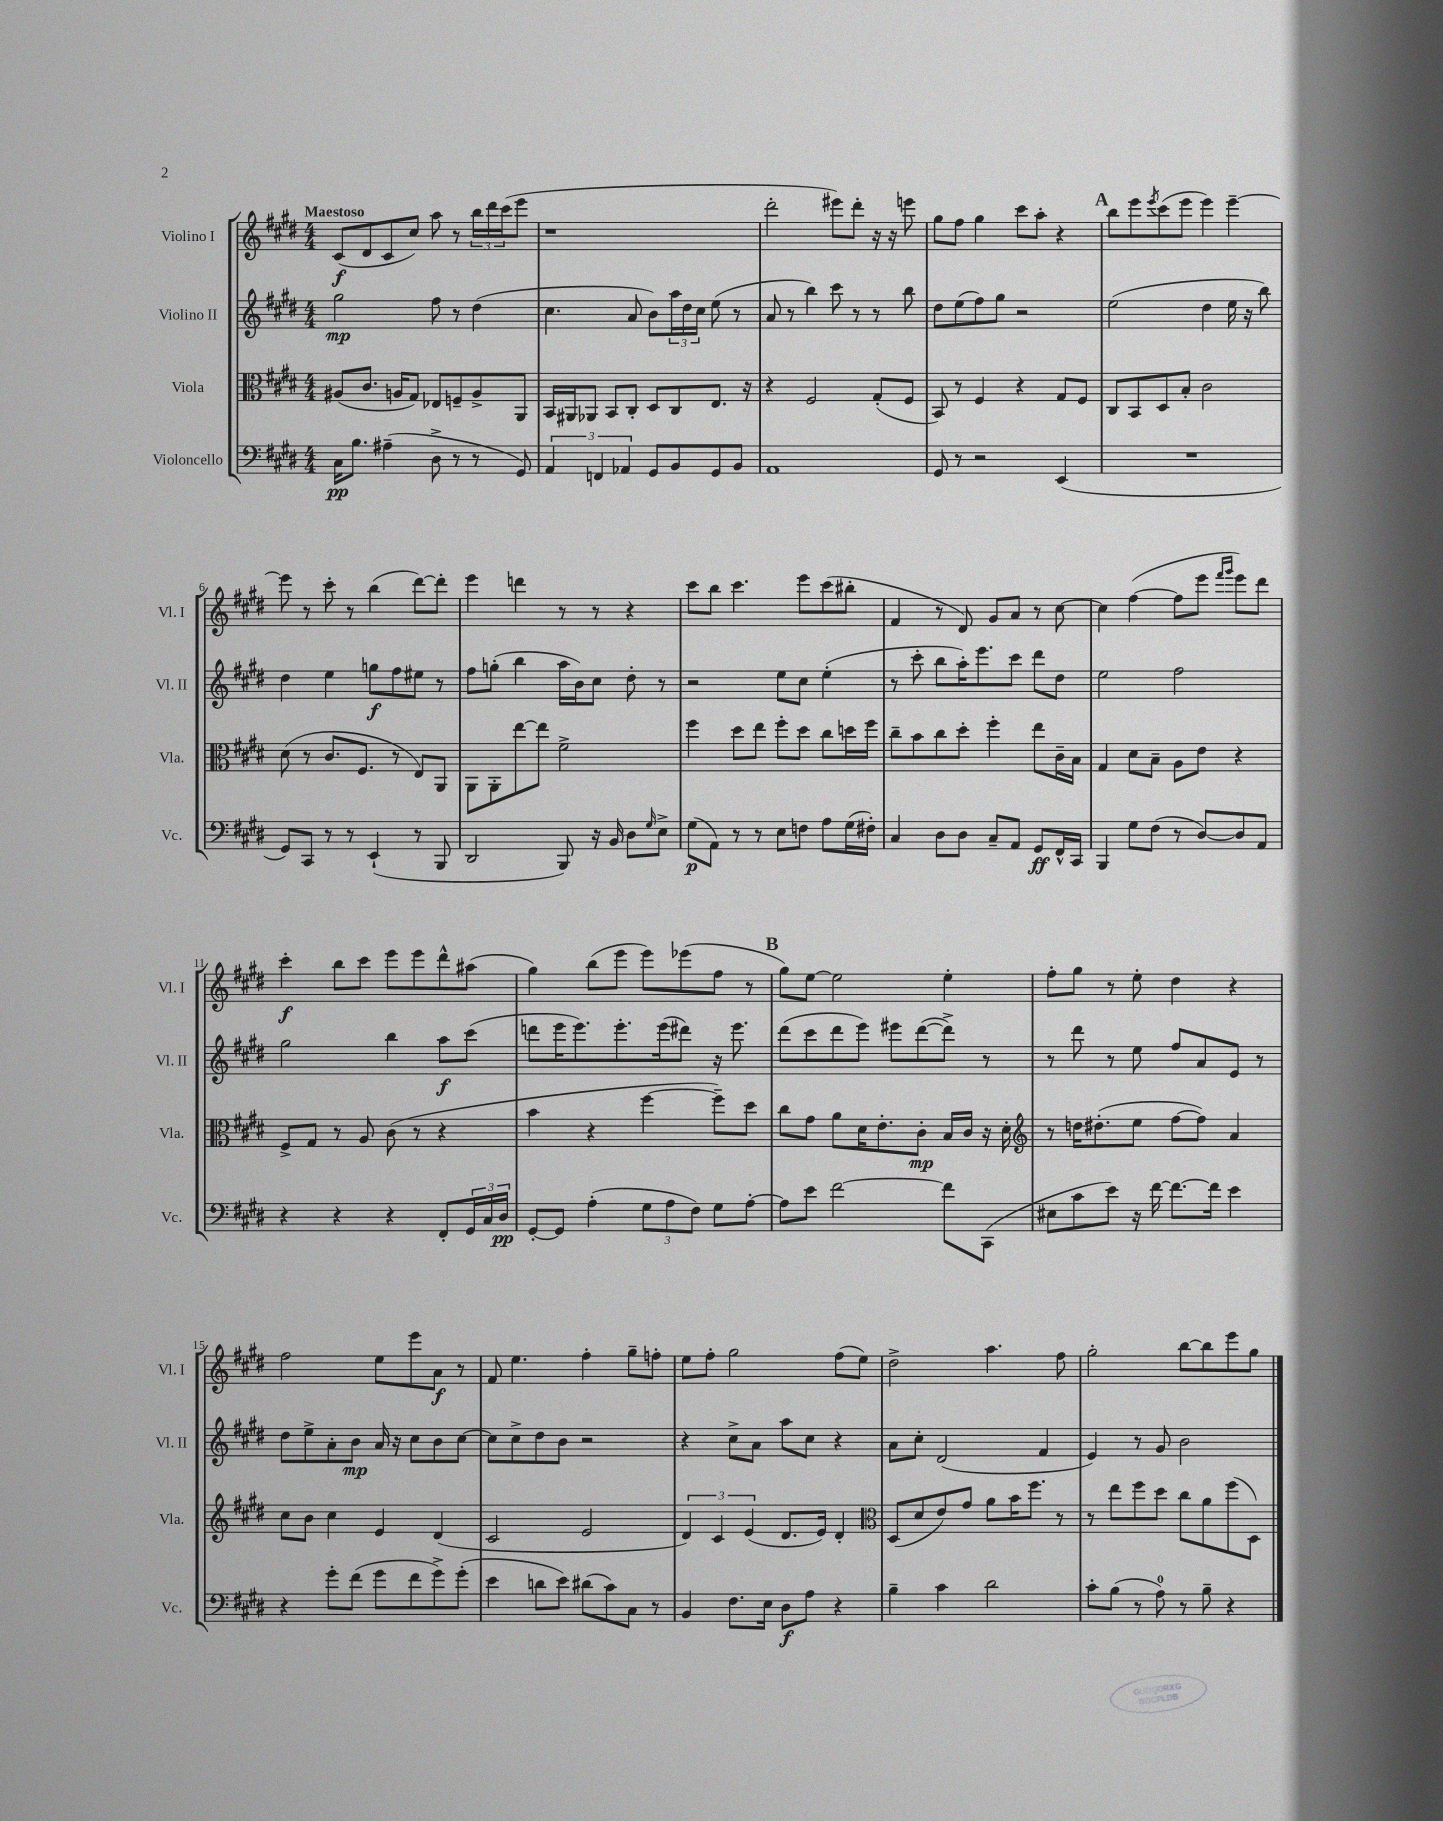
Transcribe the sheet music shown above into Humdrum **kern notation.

**kern	**kern	**kern	**kern
*staff4	*staff3	*staff2	*staff1
*clefF4	*clefC3	*clefG2	*clefG2
*k[f#c#g#d#]	*k[f#c#g#d#]	*k[f#c#g#d#]	*k[f#c#g#d#]
*M4/4	*M4/4	*M4/4	*M4/4
16C#	(8A#	2gg#	(8c#
8.B	.	.	.
.	8.c#	.	8d#
(4A#~	.	.	8c#
.	16A	.	.
.	8G#)	.	8cc#)
8D#^	8E-	8ff#	8aa
8r	8F~	8r	8r
8r	8A^	(4dd#	24bb
.	.	.	24ddd#
.	.	.	(24ccc#
8GG#)	8AA	.	8eee
=	=	=	=
6AA	16BB	4.cc#	1r
.	16AA#	.	.
.	8AA-	.	.
6FF	.	.	.
.	8BB	.	.
6AA-	.	.	.
.	8C#'	8a	.
8GG#	8D#	8b)	.
8BB	8C#	24aa	.
.	.	24dd#	.
.	.	24cc#	.
8GG#	8.E	(8ee	.
8BB	.	8r	.
.	16r	.	.
=	=	=	=
1AA	4r	8a	2ddd#'
.	.	8r	.
.	2F#	4bb)	.
.	.	8ccc#	8eee#)
.	.	8r	8ddd#'
.	(8G#'	8r	16r
.	.	.	16r
.	8F#	8bb	8eee
=	=	=	=
8GG#	8BB)	8dd#	8gg#
8r	8r	(8ee	8ff#
2r	4F#	8ff#)	4gg#
.	.	8gg#	.
.	4r	2r	8ccc#
.	.	.	8aa'
(4EE	8G#	.	4r
.	8F#	.	.
=	=	=	=
1r	8C#	(2ee	8bb
.	8BB	.	8eee
.	.	.	8qeee
.	8D#	.	(8ccc#
.	8B'	.	8eee
.	2c#	4dd#	4eee)
.	.	16ee	[4eee~
.	.	16r	.
.	.	8bb)	.
=	=	=	=
8GG#)	(8d#	4dd#	8eee]
8CC#	8r	.	8r
8r	8.c#	4ee	8ccc#'
8r	.	.	8r
.	8.F#	.	.
(4EE`	.	8gg	(4bb
.	8r	8ff#	.
8r	8E)	8ee#	[8ddd#)
8BBB	8AA	8r	8ddd#']
=	=	=	=
2DD#	8AA	8ff#	4eee
.	8AA'	(8gg'	.
.	[8ee	4bb	4ddd
.	8ee]	.	.
8BBB)	2f#^	16aa	8r
.	.	16b)	.
16r	.	8cc#	8r
16BB	.	.	.
8D#	.	8dd#'	4r
16qqG#	.	.	.
8E^	.	8r	.
=	=	=	=
(8G#	4ff#	2r	8ccc#
8AA)	.	.	8bb
8r	8dd#	.	4.ccc#
8r	8ee	.	.
8E	8ff#'	8ee	.
8F	8dd#	8cc#	8eee
8A	8cc#	(4ee'	(8ccc#
(16G#	16dd	.	8bb#'
16F#')	16ff#	.	.
=	=	=	=
4C#	8cc#~	8r	4f#
.	8b	8ccc#'	.
8D#	8cc#	8bb	8r
8D#	8dd#'	16aa')	8d#)
.	.	8.eee	.
8C#~	4ff#'	.	8g#
8AA	.	8ccc#	8a
8GG#	8ee	8ddd#	8r
16FF#^^	16c#~	8dd#	[8cc#
16CC#	16B	.	.
=	=	=	=
4BBB	4G#	2ee	4cc#]
8G#	8d#	.	([4ff#
(8F#	8B~	.	.
8r	8A	2ff#	8ff#]
[8D#)	8e	.	8eee
.	.	.	16qqfff#
.	.	.	16qqggg#
8D#]	4r	.	8eee)
8AA	.	.	8ddd#
=	=	=	=
4r	8F#^	2gg#	4ccc#'
.	8G#	.	.
4r	8r	.	8bb
.	8A	.	8ccc#
4r	(8c#	4bb	8eee
.	8r	.	8eee
8FF#'	4r	8aa	8ddd#^^
24GG#	.	(8ccc#	(8aa#
24C#	.	.	.
24D#	.	.	.
=	=	=	=
[8GG#'	4b	8ddd	4gg#)
8GG#]	.	16eee	.
.	.	8.eee)	.
(4A'	4r	.	(8bb
.	.	8.eee'	8eee
12G#	[4ff#	.	8eee)
.	.	(16eee	.
12A	.	.	.
.	.	8ddd#)	(8eee-
12F#)	.	.	.
8G#	8ff#~])	16r	8ff#
.	.	8.eee	.
[8A'	8dd#	.	8r
=	=	=	=
8A]	8cc#	(8ddd#	8gg#)
8e	8g#	8ccc#	[8ee
[2f#	8a	8ddd#	2ee]
.	16d#	8eee)	.
.	8.e'	.	.
.	.	8eee#	.
.	8c#'	([8ddd#	.
8f#]	16B	8ddd#^])	4ee'
.	16c#	.	.
(8CC#	16r	8r	.
.	16d#'	.	.
=	=	=	=
*	*clefG2	*	*
8E#	8r	8r	8ff#'
8c#	16dd	8ddd#	8gg#
.	(8.dd#'	.	.
8e)	.	8r	8r
16r	8ee	8ee	8ee'
[16f#	.	.	.
8.f#_	[8ff#	8ff#	4dd#
.	8ff#])	8a	.
16f#]	.	.	.
4e	4a	8e	4r
.	.	8r	.
=	=	=	=
4r	8cc#	8dd#	2ff#
.	8b	8ee^	.
8g#'	4cc#	8a'	.
(8f#	.	8b	.
8g#	4e	16a	8ee
.	.	16r	.
8f#	.	8cc#	8eee
8g#^)	(4d#	8b	8a
(8g#'	.	[8cc#	8r
=	=	=	=
4e	2c#	8cc#]	8f#
.	.	8cc#^	4.ee
8d	.	8dd#	.
8e)	.	8b	.
(8d#	2e	2r	4ff#'
8c#)	.	.	.
8C#	.	.	8gg#~
8r	.	.	8ff'
=	=	=	=
4BB	6d#)	4r	8ee
.	.	.	8ff#'
.	6c#	.	.
8.F#	.	8cc#^	2gg#
.	(6e	.	.
.	.	8a	.
16E	.	.	.
8D#	8.d#	8aa	.
8A	.	8cc#	.
.	16e)	.	.
4r	4d#'	4r	(8ff#
.	.	.	8ee)
=	=	=	=
*	*clefC3	*	*
4B~	(8D#	8a	2dd#^
.	8d#	8cc#'	.
4c#	8e)	(2d#	.
.	8g#	.	.
2d#	8a	.	4.aa
.	16b	.	.
.	8.ff#	.	.
.	.	4f#	.
.	8r	.	8ff#
=	=	=	=
8c#'	8r	4e)	2gg#'
(8B	8ee	.	.
8r	8ff#	8r	.
8A)	8dd#	8g#	.
8r	8cc#	2b	[8bb
8B~	8a	.	8bb]
4r	(8ff#	.	8eee
.	8D#)	.	8gg#
==	==	==	==
*-	*-	*-	*-
